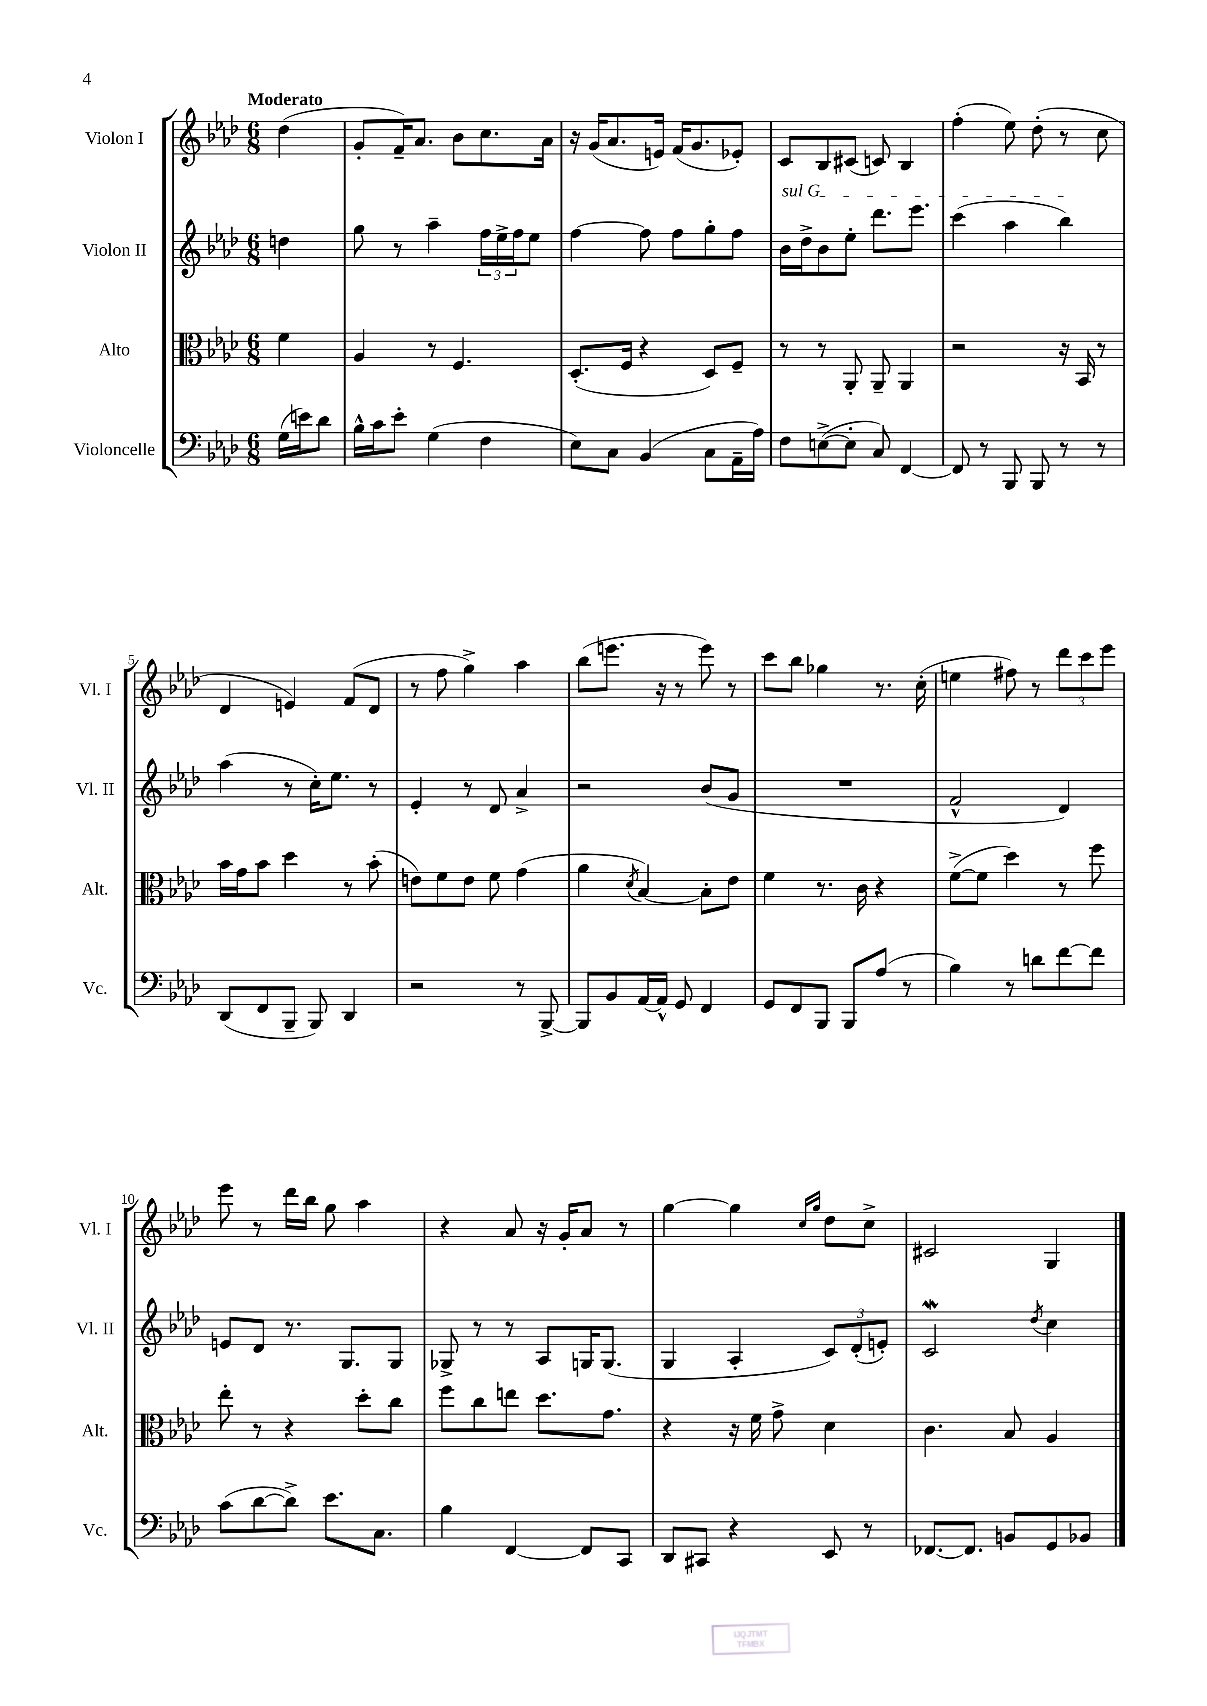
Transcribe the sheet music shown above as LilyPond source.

<<
\new StaffGroup <<
\new Staff = "s0" \with { instrumentName = "Violon I" shortInstrumentName = "Vl. I" } {
    \clef treble \key aes \major \numericTimeSignature \time 6/8 \partial 4 \tempo "Moderato"
    des''4( |
    g'8-. f'16--) aes'8. bes'8 c''8. aes'16 |
    r16 g'16( aes'8. e'16) f'16( g'8. ees'8-.) |
    c'8 bes8 cis'8( c'8) bes4 |
    f''4-.( ees''8) des''8-.( r8 c''8 |
    des'4 e'4) f'8( des'8 |
    r8 f''8 g''4->) aes''4 |
    bes''8( e'''8. r16 r8 e'''8) r8 |
    c'''8 bes''8 ges''4 r8. c''16-.( |
    e''4 fis''8) r8 \tuplet 3/2 { des'''8 c'''8 ees'''8 } |
    ees'''8 r8 des'''16 bes''16 g''8 aes''4 |
    r4 aes'8 r16 g'16-. aes'8 r8 |
    g''4~ g''4 \grace { c''16 g''16 } des''8 c''8-> |
    cis'2 g4 \bar "|." |
}
\new Staff = "s1" \with { instrumentName = "Violon II" shortInstrumentName = "Vl. II" } {
    \clef treble \key aes \major \numericTimeSignature \time 6/8 \partial 4
    d''4 |
    g''8 r8 aes''4-- \tuplet 3/2 { f''16 ees''16-> f''16 } ees''8 |
    f''4~ f''8 f''8 g''8-. f''8 |
    \once \override TextSpanner.bound-details.left.text = \markup { \italic "sul G" } bes'16\startTextSpan des''16-> bes'8 ees''8-. des'''8. ees'''8. |
    c'''4( aes''4 bes''4\stopTextSpan) |
    aes''4( r8 c''16-.) ees''8. r8 |
    ees'4-. r8 des'8 aes'4-> |
    r2 bes'8( g'8 |
    R2. |
    f'2-^ des'4) |
    e'8 des'8 r8. g8. g8 |
    ges8-> r8 r8 aes8 g16 g8.( |
    g4 aes4-. \tuplet 3/2 { c'8) des'8-.( e'8-.) } |
    c'2\mordent \acciaccatura { des''8 } c''4 \bar "|." |
}
\new Staff = "s2" \with { instrumentName = "Alto" shortInstrumentName = "Alt." } {
    \clef alto \key aes \major \numericTimeSignature \time 6/8 \partial 4
    f'4 |
    aes4 r8 f4. |
    des8.-.( f16 r4 des8) f8-- |
    r8 r8 aes,8-. aes,8-- aes,4 |
    r2 r16 bes,16 r8 |
    bes'16 g'16 bes'8 des''4 r8 bes'8-.( |
    e'8) f'8 e'8 f'8 g'4( |
    aes'4 \acciaccatura { des'8 } bes4~) bes8-. ees'8 |
    f'4 r8. c'16 r4 |
    f'8~->( f'8 des''4) r8 f''8 |
    ees''8-. r8 r4 des''8-. c''8 |
    f''8 c''8 e''8 des''8. g'8. |
    r4 r16 f'16 g'8-> des'4 |
    c'4. bes8 aes4 \bar "|." |
}
\new Staff = "s3" \with { instrumentName = "Violoncelle" shortInstrumentName = "Vc." } {
    \clef bass \key aes \major \numericTimeSignature \time 6/8 \partial 4
    g16( e'16) des'8 |
    bes16-^ c'16 ees'8-. g4( f4 |
    ees8) c8 bes,4( c8 aes,16-- aes16) |
    f8 e8~->( e8-. c8) f,4~ |
    f,8 r8 bes,,8 bes,,8 r8 r8 |
    des,8( f,8 bes,,8-- bes,,8) des,4 |
    r2 r8 bes,,8~-> |
    bes,,8 bes,8 aes,16~ aes,16-^ g,8 f,4 |
    g,8 f,8 bes,,8 bes,,8 aes8( r8 |
    bes4) r8 d'8 f'8~ f'8 |
    c'8( des'8~ des'8->) ees'8. c8. |
    bes4 f,4~ f,8 c,8 |
    des,8 cis,8 r4 ees,8 r8 |
    fes,8.~ fes,8. b,8 g,8 bes,8 \bar "|." |
}
>>
>>
